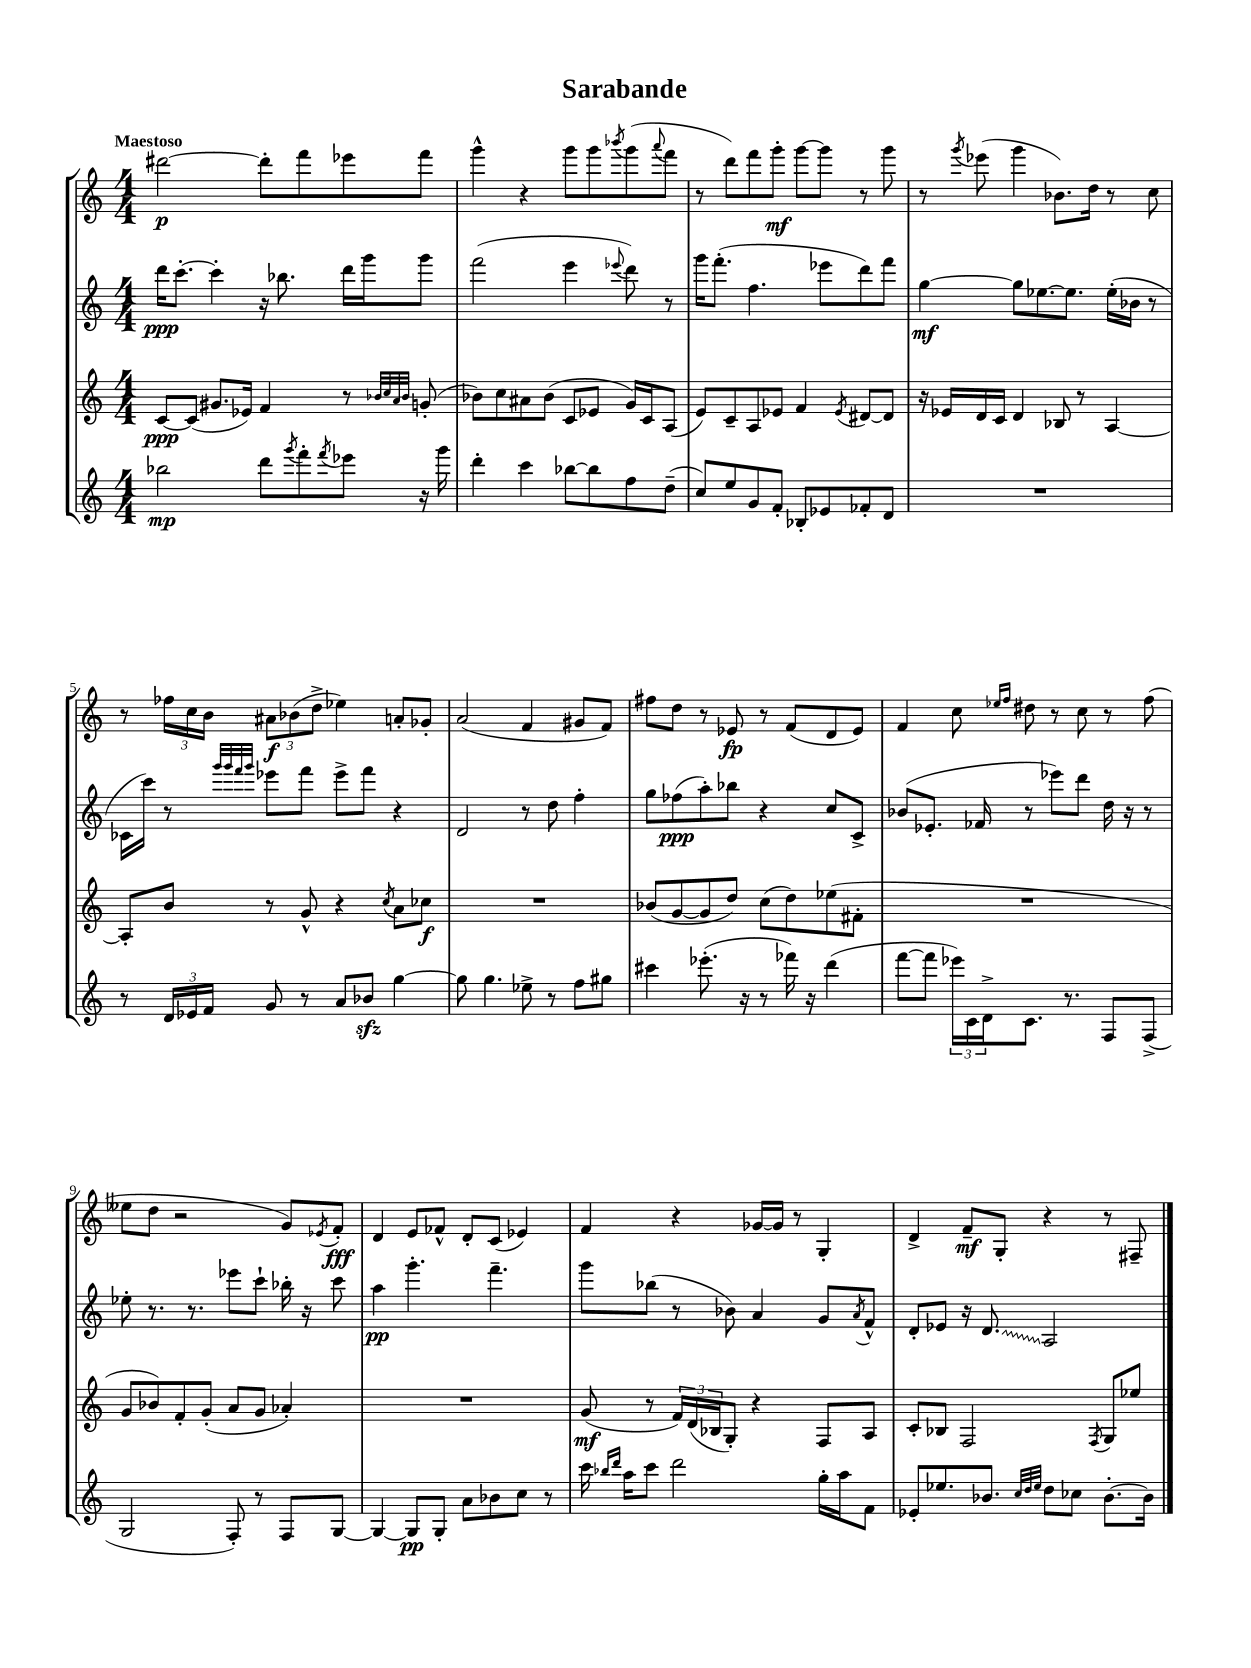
\header { title = "Sarabande" }
<<
\new StaffGroup <<
\new Staff = "s0" {
    \clef treble \key c \major \numericTimeSignature \time 4/4 \tempo "Maestoso"
    dis'''2~\p dis'''8-. f'''8 ees'''8 f'''8 |
    g'''4-^ r4 g'''8 g'''8 \acciaccatura { bes'''8 } g'''8( \appoggiatura { a'''8 } f'''8 |
    r8 d'''8) f'''8 g'''8-.\mf g'''8~ g'''8 r8 g'''8 |
    r8 \acciaccatura { g'''8 } ees'''8( g'''4 bes'8.) d''16 r8 c''8 |
    r8 \tuplet 3/2 { fes''16 c''16 b'16 } \tuplet 3/2 { ais'8\f bes'8( d''8-> } ees''4) a'8-. ges'8-. |
    a'2( f'4 gis'8 f'8) |
    fis''8 d''8 r8 ees'8\fp r8 f'8( d'8 ees'8) |
    f'4 c''8 \grace { ees''16 f''16 } dis''8 r8 c''8 r8 f''8( |
    eeses''8 d''8 r2 g'8) \acciaccatura { ees'8 } f'8-.\fff |
    d'4 e'8 fes'8-^ d'8-. c'8( ees'4) |
    f'4 r4 ges'16~ ges'16 r8 g4-. |
    d'4-> f'8--\mf g8-. r4 r8 fis8-- \bar "|." |
}
\new Staff = "s1" {
    \clef treble \key c \major \numericTimeSignature \time 4/4
    d'''16\ppp c'''8.~-. c'''4-. r16 bes''8. d'''16 g'''16 g'''8 |
    f'''2( e'''4 \appoggiatura { ees'''8 } d'''8) r8 |
    g'''16 f'''8.-.( f''4. ees'''8 d'''8) f'''8 |
    g''4~\mf g''8 ees''8.~ ees''8. ees''16-.( bes'16 r8 |
    ces'16 c'''16) r8 \grace { g'''32 g'''32 f'''32 g'''32 } ees'''8 f'''8 ees'''8-> f'''8 r4 |
    d'2 r8 d''8 f''4-. |
    g''8 fes''8\ppp( a''8-.) bes''8 r4 c''8 c'8-> |
    bes'8( ees'8.-. fes'16 r8 ees'''8) d'''8 d''16 r16 r8 |
    ees''8-. r8. r8. ees'''8 c'''8-! bes''16-. r16 c'''8 |
    a''4\pp g'''4.-. f'''4.-- |
    g'''8 bes''8( r8 bes'8) a'4 g'8 \acciaccatura { a'8 } f'8-^ |
    d'8-. ees'8 r16 \once \override Glissando.style = #'zigzag d'8.\glissando a2 \bar "|." |
}
\new Staff = "s2" {
    \clef treble \key c \major \numericTimeSignature \time 4/4
    c'8~\ppp c'8( gis'8. ees'16) f'4 r8 \grace { bes'32 c''32 a'32 bes'32 } g'8-.( |
    bes'8) c''8 ais'8 bes'8( c'8 ees'8 g'16) c'16 a8( |
    e'8) c'8-- a8 ees'8 f'4 \acciaccatura { ees'8 } dis'8~ dis'8 |
    r16 ees'16 d'16 c'16 d'4 bes8 r8 a4~ |
    a8-. b'8 r8 g'8-^ r4 \acciaccatura { c''8 } a'8 ces''8\f |
    R1 |
    bes'8( g'8~ g'8 d''8) c''8( d''8) ees''8( fis'8-. |
    R1 |
    g'8 bes'8) f'8-. g'8-.( a'8 g'8 aes'4-.) |
    R1 |
    g'8\mf( r8 \tuplet 3/2 { f'16) d'16( bes16 } g8-.) r4 f8 a8 |
    c'8-. bes8 f2 \acciaccatura { f8 } g8 ees''8 \bar "|." |
}
\new Staff = "s3" {
    \clef treble \key c \major \numericTimeSignature \time 4/4
    bes''2\mp d'''8 \acciaccatura { g'''8 } f'''8-. \acciaccatura { f'''8 } ees'''8 r16 g'''16 |
    d'''4-. c'''4 bes''8~ bes''8 f''8 d''8--( |
    c''8) e''8 g'8 f'8-. bes8-. ees'8 fes'8-. d'8 |
    R1 |
    r8 \tuplet 3/2 { d'16 ees'16 f'16 } g'8 r8 a'8 bes'8\sfz g''4~ |
    g''8 g''4. ees''8-> r8 f''8 gis''8 |
    cis'''4 ees'''8.-.( r16 r8 fes'''16) r16 d'''4( |
    f'''8~ f'''8 \tuplet 3/2 { ees'''16) c'16 d'16-> } c'8. r8. f8 f8->( |
    g2 f8-.) r8 f8 g8~ |
    g4~ g8\pp g8-. a'8 bes'8 c''8 r8 |
    c'''16 \grace { bes''16 d'''16 } a''16 c'''8 d'''2 g''16-. a''16 f'8 |
    ees'8-. ees''8. bes'8. \grace { c''32 d''32 ees''32 } d''8 ces''8 bes'8.~-. bes'16 \bar "|." |
}
>>
>>
